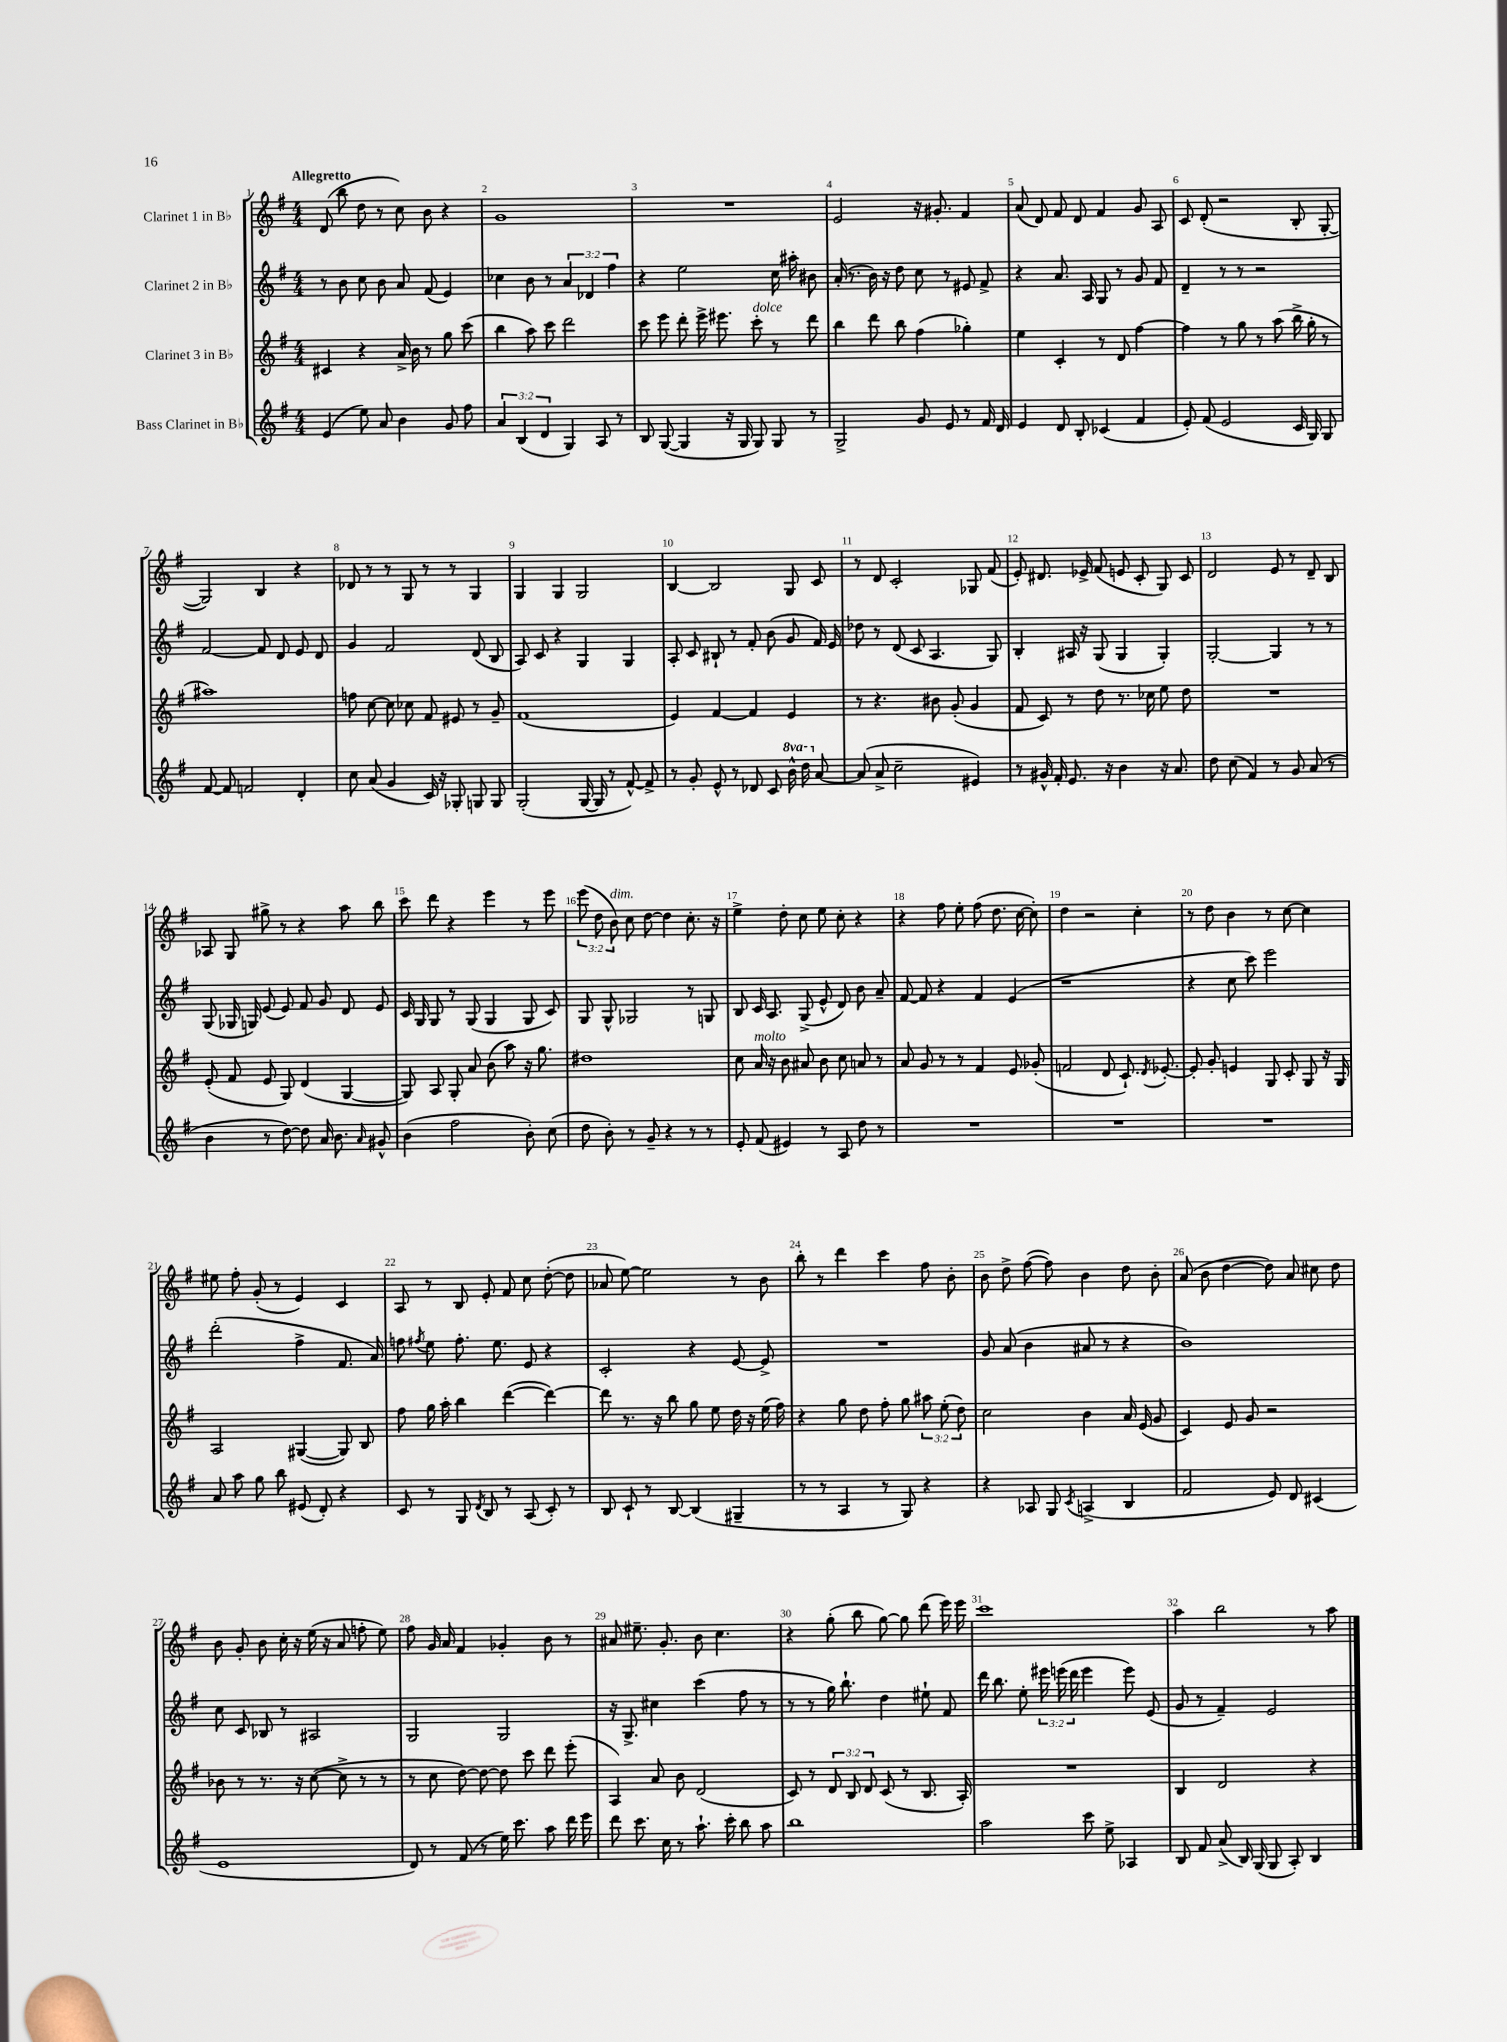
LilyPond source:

<<
\new StaffGroup <<
\new Staff = "s0" \with { instrumentName = "Clarinet 1 in Bb" } {
    \clef treble \key g \major \numericTimeSignature \time 4/4 \override Staff.TupletNumber.text = #tuplet-number::calc-fraction-text \tempo "Allegretto"
    \autoBeamOff d'8( b''8 d''8 r8 c''8) b'8 r4 |
    g'1 |
    R1 |
    e'2 r16 gis'8.-. fis'4 |
    a'8( d'8) fis'8 d'8 fis'4 g'8 a8 |
    c'8 d'8-.( r2 b8-. g8~-. |
    g2) b4 r4 |
    des'8 r8 r8 g8 r8 r8 g4 |
    g4 g4 g2 |
    b4~ b2 g8 c'8 |
    r8 d'8 c'2-. ges8 fis'8( |
    e'8-.) dis'8. ees'16-> fis'8( e'8 c'8-. g8) c'8 |
    d'2 e'8 r8 d'8-- b8 |
    aes8 g8 gis''8-> r8 r4 a''8 b''8 |
    c'''8 d'''8 r4 e'''4 r8 e'''8 |
    \tuplet 3/2 { e'''8( d''8 b'8^\markup { \italic "dim." }) } c''8 d''8~ d''4 c''8.-. r16 |
    e''4-> d''8-. c''8 e''8 c''8-. r4 |
    r4 fis''8 e''8-. fis''8( d''8. c''16~ c''8-.) |
    d''4 r2 c''4-. |
    r8 d''8 b'4 r8 c''8~ c''4 |
    eis''8 fis''8-. g'8-.( r8 e'4) c'4 |
    a8 r8 b8 e'8-. fis'8 c''8 d''8~-.( d''8 |
    aes'8 e''8~) e''2 r8 b'8 |
    b''8-. r8 d'''4 c'''4 fis''8 b'8-. |
    b'8 d''8-> fis''8~( fis''8) b'4 d''8 b'8-. |
    a'8( b'8 d''4~ d''8) a'8 cis''8 d''8 |
    b'8 g'8-. b'8 c''16-. r16 e''16( r16 a'8 f''8-. e''8) |
    fis''8 g'16 a'16 fis'4 ges'4-. b'8 r8 |
    ais'8 eis''8.-- g'8.-. b'8 c''4. |
    r4 g''8-.( b''8 g''8~) g''8 d'''8( e'''16) e'''16 |
    c'''1 |
    a''4 b''2 r8 a''8 \bar "|." |
}
\new Staff = "s1" \with { instrumentName = "Clarinet 2 in Bb" } {
    \clef treble \key g \major \numericTimeSignature \time 4/4 \override Staff.TupletNumber.text = #tuplet-number::calc-fraction-text
    \autoBeamOff r8 b'8 c''8 b'8 a'8 fis'8( e'4) |
    ces''4 b'8 r8 \tuplet 3/2 { a'4 des'4 fis''4 } |
    r4 e''2 c''16 ais''16-. bis'8 |
    a'16-.( r8. b'16) r16 d''8 c''8 r8 eis'8 fis'8-> |
    r4 a'8. a16 g8 r8 g'8 fis'8 |
    d'4-- r8 r8 r2 |
    fis'2~ fis'8 d'8 e'8 d'8 |
    g'4 fis'2 d'8( b8 |
    a8) c'8 r4 g4 g4 |
    a8-. c'8 bis8-! r8 fis'8-. b'8( g'8 fis'16) e'16 |
    des''8 r8 d'8( c'8 a4. g8) |
    b4-. ais16 r16 g8( g4 g4-.) |
    g2~-. g4 r8 r8 |
    g8( ges16 g16) e'8( e'8) fis'8 g'8 d'8 e'8 |
    c'16 g16 g8 r8 g8( g4 g8 c'8) |
    g8 g8-^ ges2 r8 g8 |
    b8 c'16 a8. g8->( e'8-^ d'8) b'8 a'8-- |
    fis'8~ fis'8 r4 fis'4 e'4( |
    r1 |
    r4 c''8 c'''8) e'''2 |
    d'''2-.( fis''4-> fis'8. a'16) |
    f''8 \acciaccatura { fis''8 } e''8 fis''8.-. e''8. e'8 r4 |
    c'2-. r4 e'8~ e'8-> |
    R1 |
    g'8 a'8( b'4 ais'8 r8 r4 |
    b'1) |
    c''8 c'8 bes8 r8 ais2 |
    g2 g2 |
    r16 g8.-> cis''4 c'''4( fis''8 r8 |
    r8 r8 g''16) b''8.-! d''4 eis''8-! fis'8 |
    d'''16 b''8. e''8-. \tuplet 3/2 { eis'''16 e'''16( d'''16 } e'''4 e'''8) e'8( |
    g'8 r8 fis'4--) e'2 \bar "|." |
}
\new Staff = "s2" \with { instrumentName = "Clarinet 3 in Bb" } {
    \clef treble \key g \major \numericTimeSignature \time 4/4 \override Staff.TupletNumber.text = #tuplet-number::calc-fraction-text
    \autoBeamOff cis'4 r4 a'16-> b'16 r8 g''8 c'''8( |
    b''4 a''8) c'''8 d'''2 |
    c'''8 e'''8 d'''8-. e'''16-> eis'''8. c'''8-.^\markup { \italic "dolce" } r8 d'''8 |
    b''4 d'''8 b''8 fis''4( ges''4-.) |
    e''4 c'4-. r8 d'8 fis''4~ |
    fis''4 r8 g''8 r8 a''8( b''16-> g''16-. r8 |
    ais''1) |
    f''8 c''8~ c''8 ces''8 fis'8 eis'8 r8 g'8-- |
    fis'1( |
    e'4) fis'4~ fis'4 e'4 |
    r8 r4. bis'8 g'8-.( g'4 |
    fis'8 c'8) r8 d''8 r8. ces''16 e''8 d''8 |
    R1 |
    e'8-.( fis'8 e'8 g8) d'4( g4~ |
    g8) a8 g8-. a'8 b'8( a''8) r16 g''8. |
    dis''1 |
    c''8 a'16^\markup { \italic "molto" } r16 b'8 ais'8 b'8 c''8 a'8 r8 |
    a'8 g'8 r8 r8 fis'4 e'8 ges'8-.( |
    f'2 d'8 c'8.-!) \acciaccatura { d'8 } ees'8.~-. |
    ees'8-. g'8-. e'4 g8 c'8-. g8 r16 g16 |
    a2 gis4~( gis8) b8 |
    fis''8 g''16 a''16-. b''4 d'''4~( d'''4~) |
    d'''8 r8. r16 b''8 g''8 e''8 d''16 r16 e''16( fis''16) |
    r4 g''8 d''8 fis''8-. g''8 \tuplet 3/2 { ais''8 e''8-.( d''8) } |
    c''2 b'4 a'16 e'16( g'8 |
    c'4) e'8 g'8 r2 |
    bes'8 r8 r8. r16 c''8~( c''8-> r8 r8 |
    r8 c''8 d''8~) d''8~ d''8 c'''8 d'''8 e'''8-.( |
    a4) a'8 b'8 d'2( |
    c'8) r8 \tuplet 3/2 { d'8 b8 d'8 } c'8( r8 b8. a16-.) |
    R1 |
    b4 d'2 r4 \bar "|." |
}
\new Staff = "s3" \with { instrumentName = "Bass Clarinet in Bb" } {
    \clef treble \key g \major \numericTimeSignature \time 4/4 \override Staff.TupletNumber.text = #tuplet-number::calc-fraction-text \set Staff.ottavationMarkups = #ottavation-simple-ordinals
    \autoBeamOff e'4( e''8) a'8 b'4 g'8 fis''8 |
    \tuplet 3/2 { a'4 b4( d'4 } g4) a8 r8 |
    b8 g8~( g4 r16 g16 g8) g8 r8 |
    g2-> g'8 e'8 r8 fis'16 d'16 |
    e'4 d'8 b8-. ces'4( fis'4 |
    e'8-.) fis'8( e'2 c'16 g16) g8 |
    fis'8~ fis'8 f'2 d'4-. |
    c''8 a'8( g'4 c'16) r16 ges8-. g8 g8 |
    g2-.( g16~ g16 r8 fis'8~-^) fis'8-> |
    r8 g'8-. e'8-^ r8 des'8 c'8 \ottava #1 b''16-^ d'''16 \ottava #0 a'8~ |
    a'8( a'8-> c''2-- eis'4) |
    r8 gis'16-^ fis'16-. e'8. r16 b'4 r16 a'8. |
    d''8 c''8( fis'4) r8 g'8 a'8( r8 |
    b'4 r8 d''8~) d''8 a'16 b'8. \grace { a'16 } gis'8-^ |
    b'4( fis''2 b'8-.) c''8( |
    d''8 b'8-.) r8 g'8-- r4 r8 r8 |
    e'8-. fis'8( eis'4) r8 a8 d''8 r8 |
    R1 |
    R1 |
    R1 |
    a'8 a''8 g''8 b''8 eis'8( d'8-.) r4 |
    c'8 r8 g8 \acciaccatura { d'8 } b8 r8 a8( c'8-.) r8 |
    b8 c'8-! r8 b8~ b4( gis4-- |
    r8 r8 a4 r8 g8) r4 |
    r4 aes8 g8 \acciaccatura { c'8 } a4->( b4 |
    fis'2 e'8) d'8 cis'4( |
    e'1 |
    d'8) r8 fis'8( r8 e''16) c'''8. a''8 d'''16 e'''16 |
    d'''8 c'''8. c''16 r8 a''8.-! c'''16-. b''8 a''8 |
    b''1 |
    a''2 c'''8 e''8-> aes4 |
    b8 fis'8 a'8->( b16) g16( g8 a8-.) b4 \bar "|." |
}
>>
>>
\layout { \context { \Score \override BarNumber.break-visibility = ##(#f #t #t) barNumberVisibility = #all-bar-numbers-visible } }
